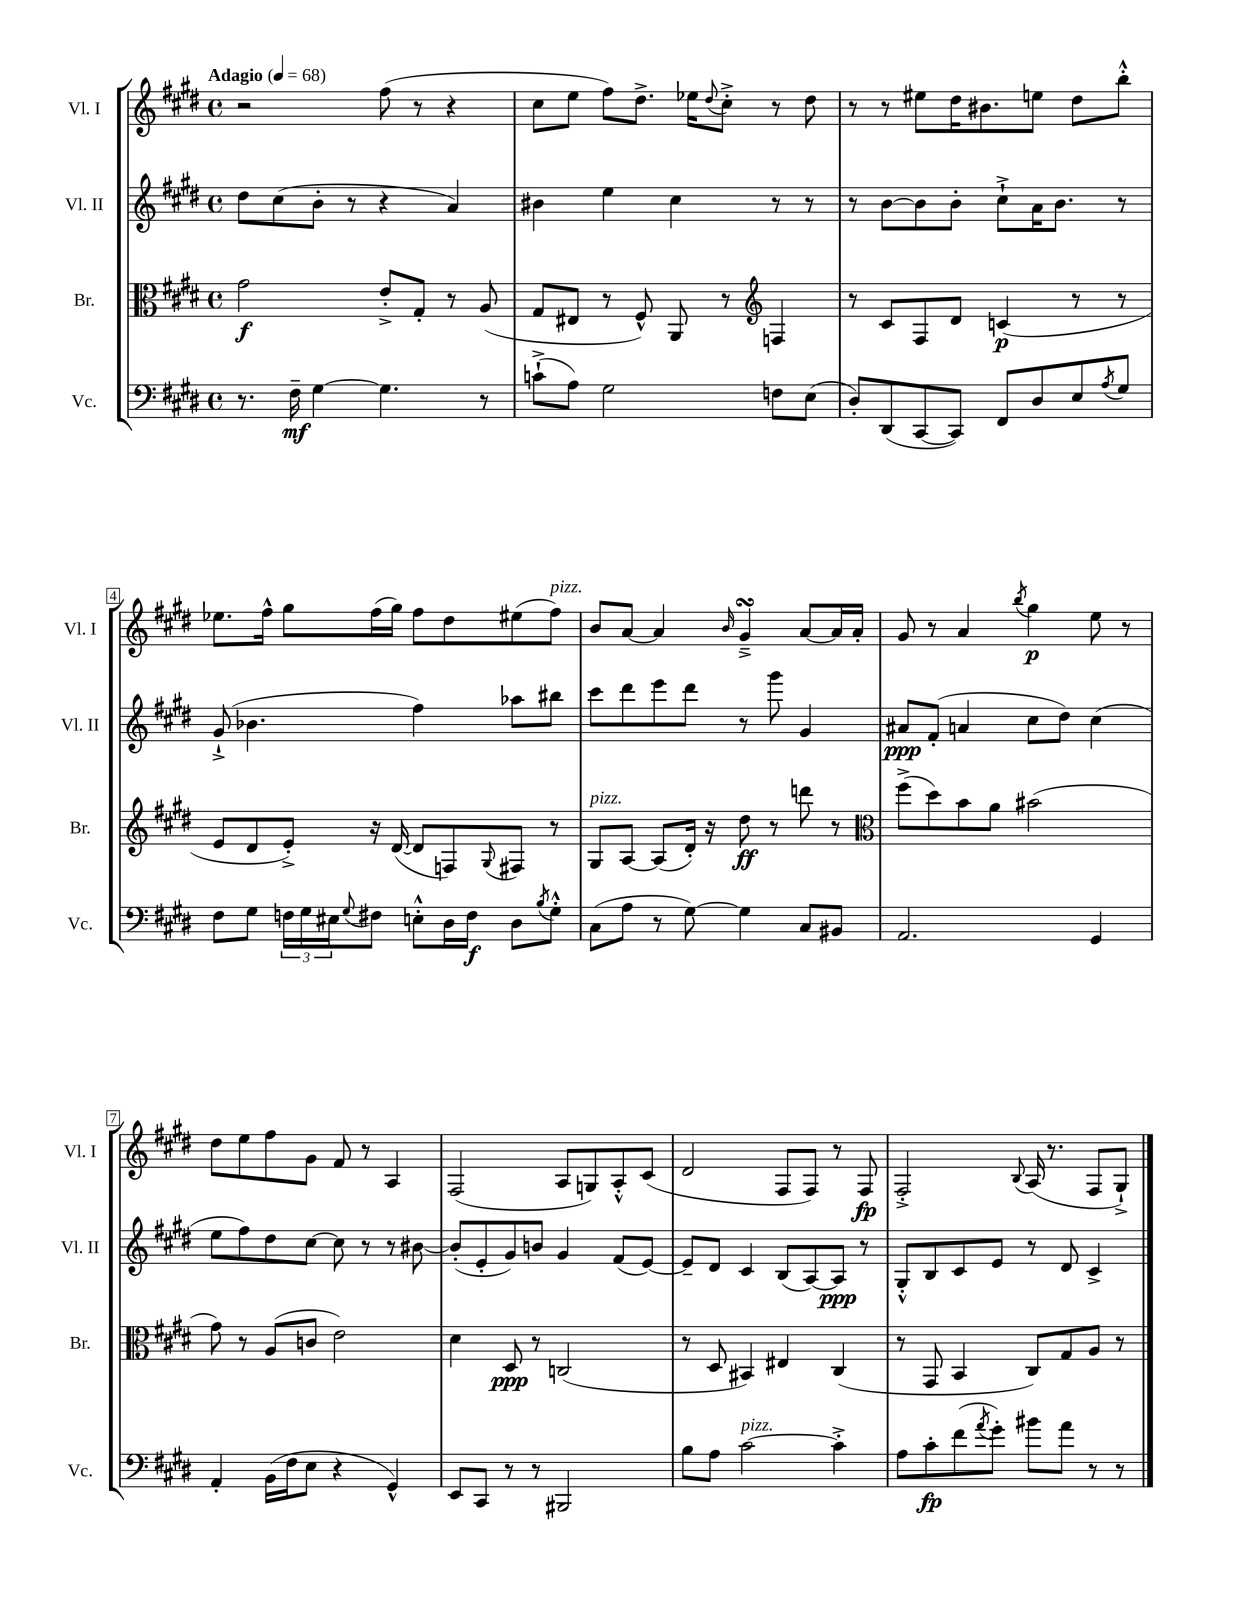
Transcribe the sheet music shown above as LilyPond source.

<<
\new StaffGroup <<
\new Staff = "s0" \with { instrumentName = "Vl. I" shortInstrumentName = "Vl. I" } {
    \clef treble \key e \major \defaultTimeSignature \time 4/4 \tempo "Adagio" 4 = 68
    r2 fis''8( r8 r4 |
    cis''8 e''8 fis''8) dis''8.-> ees''16 \appoggiatura { dis''8 } cis''8-.-> r8 dis''8 |
    r8 r8 eis''8 dis''16 bis'8. e''8 dis''8 b''8-.-^ |
    ees''8. fis''16-^ gis''8 fis''16( gis''16) fis''8 dis''8 eis''8( fis''8^\markup { \italic "pizz." }) |
    b'8 a'8~ a'4 \grace { b'16 } gis'4--->\turn a'8~ a'16 a'16-. |
    gis'8 r8 a'4 \acciaccatura { b''8 } gis''4\p e''8 r8 |
    dis''8 e''8 fis''8 gis'8 fis'8 r8 a4 |
    fis2( a8 g8) a8-.-^ cis'8( |
    dis'2 fis8 fis8) r8 fis8\fp |
    fis2-.-> \appoggiatura { b8 } a16( r8. fis8 gis8-!->) \bar "|." |
}
\new Staff = "s1" \with { instrumentName = "Vl. II" shortInstrumentName = "Vl. II" } {
    \clef treble \key e \major \defaultTimeSignature \time 4/4
    dis''8 cis''8( b'8-. r8 r4 a'4) |
    bis'4 e''4 cis''4 r8 r8 |
    r8 b'8~ b'8 b'8-. cis''8-!-> a'16 b'8. r8 |
    gis'8-!->( bes'4. fis''4) aes''8 bis''8 |
    cis'''8 dis'''8 e'''8 dis'''8 r8 gis'''8 gis'4 |
    ais'8\ppp fis'8-.( a'4 cis''8 dis''8) cis''4( |
    e''8 fis''8) dis''8 cis''8~ cis''8 r8 r8 bis'8~ |
    bis'8-.( e'8-. gis'8) b'8 gis'4 fis'8( e'8~) |
    e'8-- dis'8 cis'4 b8( a8~) a8\ppp r8 |
    gis8-.-^ b8 cis'8 e'8 r8 dis'8 cis'4-> \bar "|." |
}
\new Staff = "s2" \with { instrumentName = "Br." shortInstrumentName = "Br." } {
    \clef alto \key e \major \defaultTimeSignature \time 4/4
    gis'2\f e'8-.-> gis8-. r8 a8( |
    gis8 eis8 r8 fis8-^) a,8 r8 \clef treble f4 |
    r8 cis'8 fis8 dis'8 c'4\p( r8 r8 |
    e'8 dis'8 e'8-.->) r16 dis'16~( dis'8 f8) \appoggiatura { gis8 } fis8 r8 |
    gis8^\markup { \italic "pizz." } a8~ a8( dis'16-.) r16 dis''8\ff r8 d'''8 r8 |
    \clef alto fis''8->( dis''8) b'8 a'8 bis'2( |
    gis'8) r8 a8( c'8 e'2) |
    dis'4 dis8\ppp r8 c2( |
    r8 dis8 bis,4) eis4 cis4( |
    r8 gis,8 b,4 cis8) gis8 a8 r8 \bar "|." |
}
\new Staff = "s3" \with { instrumentName = "Vc." shortInstrumentName = "Vc." } {
    \clef bass \key e \major \defaultTimeSignature \time 4/4
    r8. fis16--\mf gis4~ gis4. r8 |
    c'8-!->( a8) gis2 f8 e8( |
    dis8-.) dis,8( cis,8~ cis,8) fis,8 dis8 e8 \acciaccatura { a8 } gis8 |
    fis8 gis8 \tuplet 3/2 { f16 gis16 eis16 } \appoggiatura { gis8 } fis8 e8-.-^ dis16 fis16\f dis8 \acciaccatura { b8 } gis8-.-^ |
    cis8( a8 r8 gis8~) gis4 cis8 bis,8 |
    a,2. gis,4 |
    a,4-. b,16( fis16 e8 r4 gis,4-^) |
    e,8 cis,8 r8 r8 bis,,2 |
    b8 a8 cis'2~^\markup { \italic "pizz." } cis'4-.-> |
    a8 cis'8-.\fp fis'8( \acciaccatura { a'8 } gis'8-.) bis'8 a'8 r8 r8 \bar "|." |
}
>>
>>
\layout { \context { \Score \override BarNumber.stencil = #(make-stencil-boxer 0.1 0.3 ly:text-interface::print) } }
